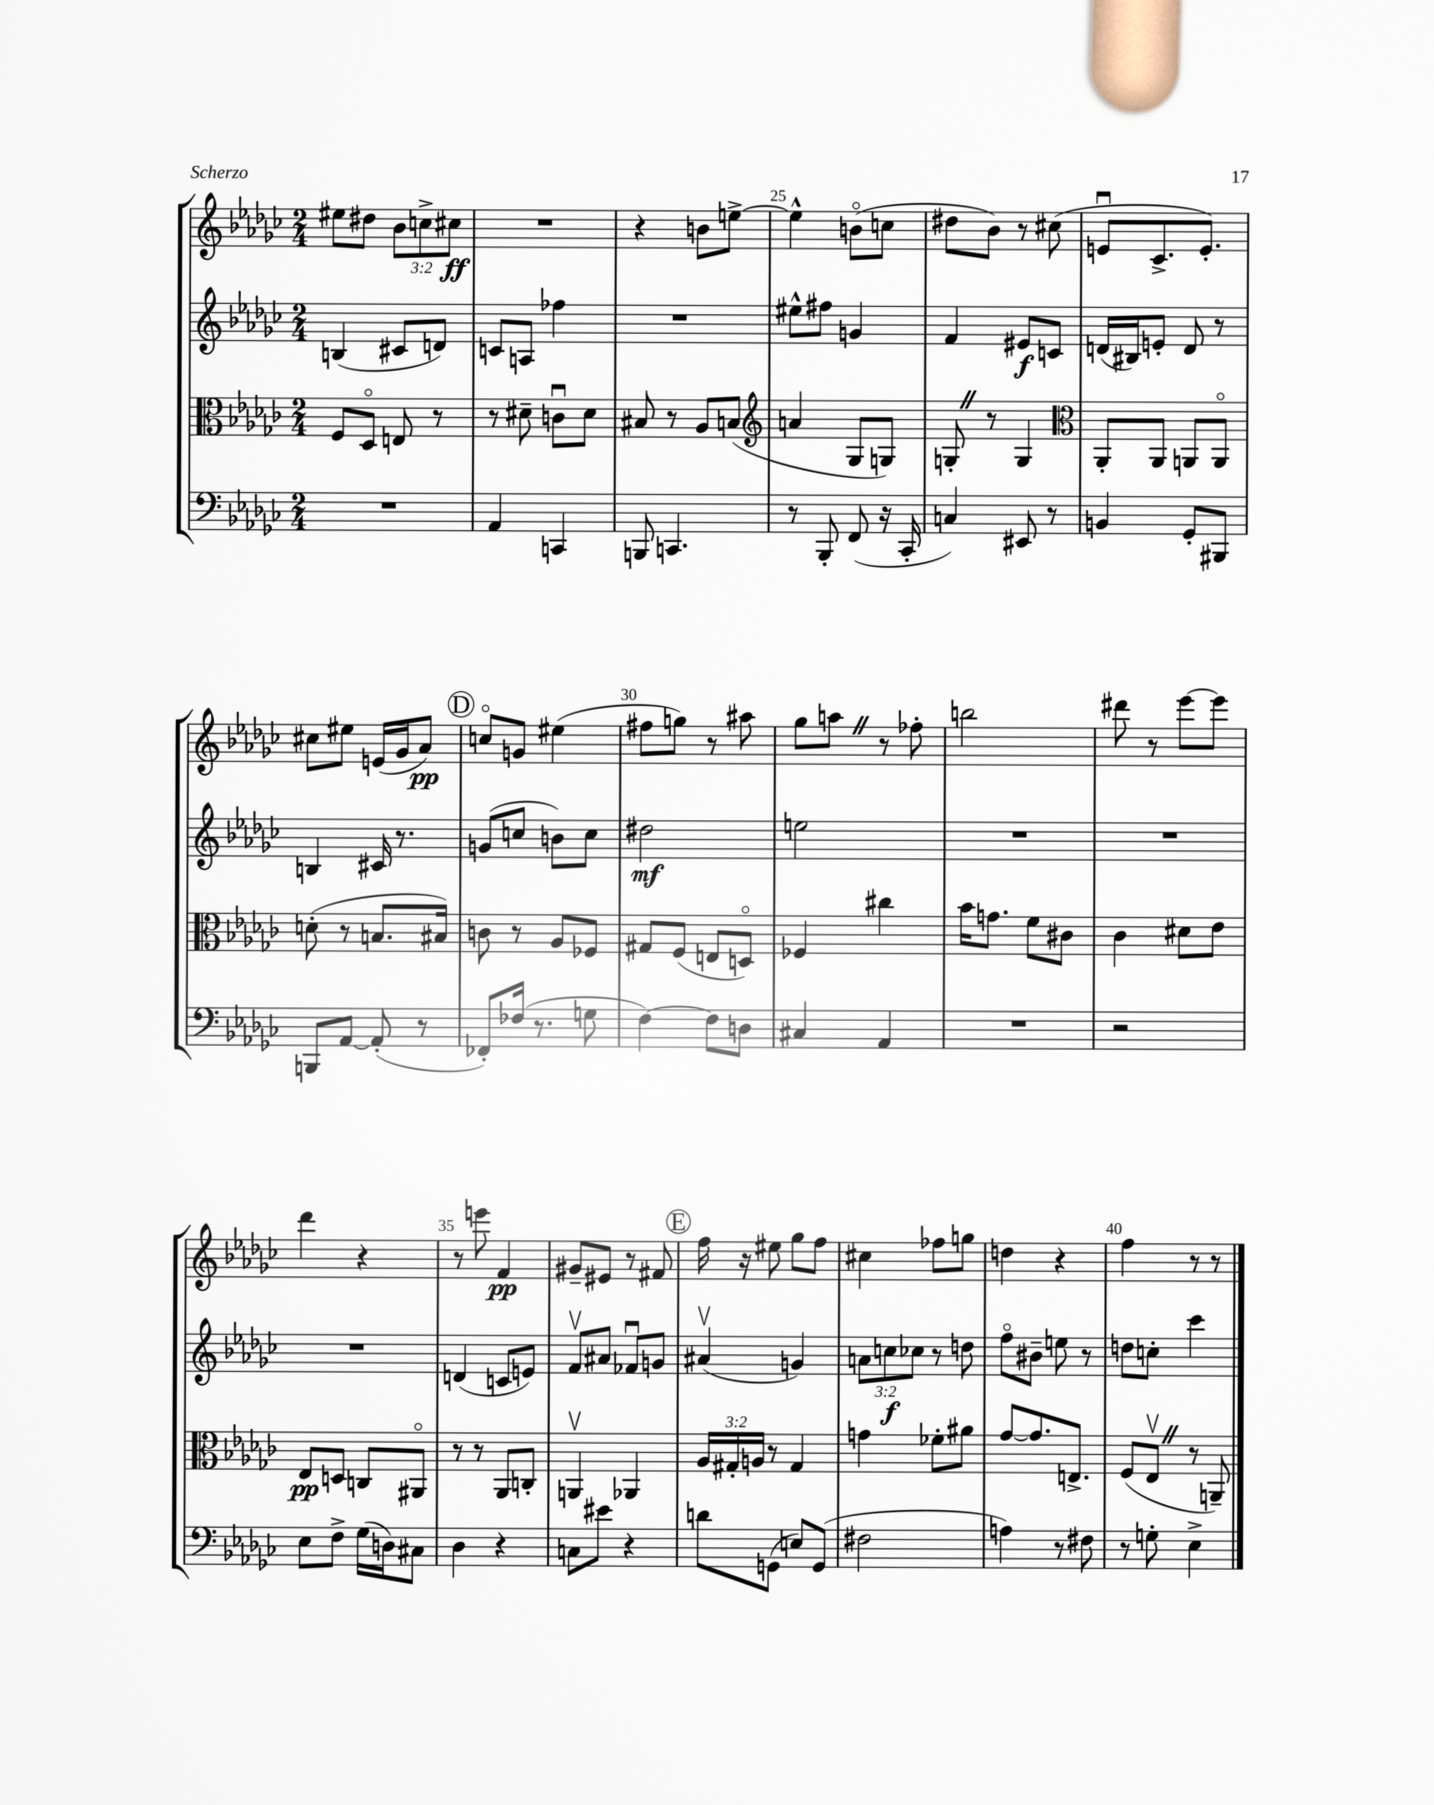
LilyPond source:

<<
\new StaffGroup <<
\new Staff = "s0" {
    \clef treble \key ges \major \numericTimeSignature \time 2/4 \override Staff.TupletNumber.text = #tuplet-number::calc-fraction-text
    eis''8 dis''8 \tuplet 3/2 { bes'8 c''8-> cis''8\ff } |
    R2 |
    r4 b'8 e''8~-> |
    e''4-^ b'8\flageolet( c''8 |
    dis''8 bes'8) r8 cis''8( |
    e'8\downbow ces'8.-> e'8.-.) |
    cis''8 eis''8 e'16( ges'16 aes'8\pp) |
    \mark \markup { \circle "D" } c''8\flageolet g'8 eis''4( |
    fis''8 g''8) r8 ais''8 |
    ges''8 a''8 \once \override BreathingSign.text = \markup { \musicglyph "scripts.caesura.straight" } \breathe r8 fes''8-. |
    b''2 |
    dis'''8 r8 ees'''8~ ees'''8 |
    des'''4 r4 |
    r8 e'''8 f'4\pp |
    gis'8-- eis'8 r8 fis'8 |
    \mark \markup { \circle "E" } f''16 r16 eis''8 ges''8 f''8 |
    cis''4 fes''8 g''8 |
    d''4 r4 |
    f''4 r8 r8 \bar "|." |
}
\new Staff = "s1" {
    \clef treble \key ges \major \numericTimeSignature \time 2/4 \override Staff.TupletNumber.text = #tuplet-number::calc-fraction-text
    b4( cis'8 d'8) |
    c'8 a8 fes''4 |
    R2 |
    eis''8-^ fis''8 g'4 |
    f'4 eis'8\f c'8 |
    d'16( bis16) e'8-. d'8 r8 |
    b4 cis'16 r8. |
    \mark \markup { \circle "D" } g'8( c''8 b'8) c''8 |
    dis''2\mf |
    e''2 |
    R2 |
    R2 |
    R2 |
    d'4( c'8 e'8) |
    f'8\upbow ais'8 fes'8\downbow g'8 |
    \mark \markup { \circle "E" } ais'4\upbow( g'4) |
    \tuplet 3/2 { a'8 c''8\f ces''8 } r8 d''8 |
    f''8\flageolet bis'8-- e''8 r8 |
    d''8 c''8-. ces'''4 \bar "|." |
}
\new Staff = "s2" {
    \clef alto \key ges \major \numericTimeSignature \time 2/4 \override Staff.TupletNumber.text = #tuplet-number::calc-fraction-text
    f8 des8\flageolet e8 r8 |
    r8 dis'8-- c'8\downbow dis'8 |
    bis8 r8 aes8 b8( |
    \clef treble a'4 ges8 g8) |
    g8-. \once \override BreathingSign.text = \markup { \musicglyph "scripts.caesura.straight" } \breathe r8 g4 |
    \clef alto aes,8-. aes,8 a,8 a,8\flageolet |
    d'8-.( r8 b8. bis16) |
    \mark \markup { \circle "D" } c'8 r8 aes8 fes8 |
    gis8 f8( e8 d8\flageolet) |
    fes4 cis''4 |
    bes'16 g'8. f'8 cis'8 |
    ces'4 dis'8 ees'8 |
    ees8\pp d8 c8 ais,8\flageolet |
    r8 r8 aes,8 c8-. |
    a,4\upbow aes,4 |
    \mark \markup { \circle "E" } \tuplet 3/2 { aes16 gis16-. a16 } r8 gis4 |
    g'4 fes'8-. ais'8 |
    ges'8~ ges'8. e8.-> |
    f8( ees8\upbow \once \override BreathingSign.text = \markup { \musicglyph "scripts.caesura.straight" } \breathe r8 a,8--) \bar "|." |
}
\new Staff = "s3" {
    \clef bass \key ges \major \numericTimeSignature \time 2/4
    R2 |
    aes,4 c,4 |
    b,,8 c,4. |
    r8 bes,,8-. f,8( r16 ces,16-. |
    c4) eis,8 r8 |
    b,4 ges,8-. bis,,8 |
    b,,8 aes,8~ aes,8-.( r8 |
    \mark \markup { \circle "D" } fes,8-.) fes16( r8. g8 |
    f4~) f8 d8 |
    cis4 aes,4 |
    R2 |
    r2 |
    ees8 f8-> ges16( d16) cis8 |
    des4 r4 |
    c8 eis'8 r4 |
    \mark \markup { \circle "E" } d'8 g,8( e8) g,8( |
    fis2 |
    a4) r8 fis8 |
    r8 g8-. ees4-> \bar "|." |
}
>>
>>
\layout { \context { \Score currentBarNumber = #22 \override BarNumber.break-visibility = ##(#f #t #t) barNumberVisibility = #(every-nth-bar-number-visible 5) } }
